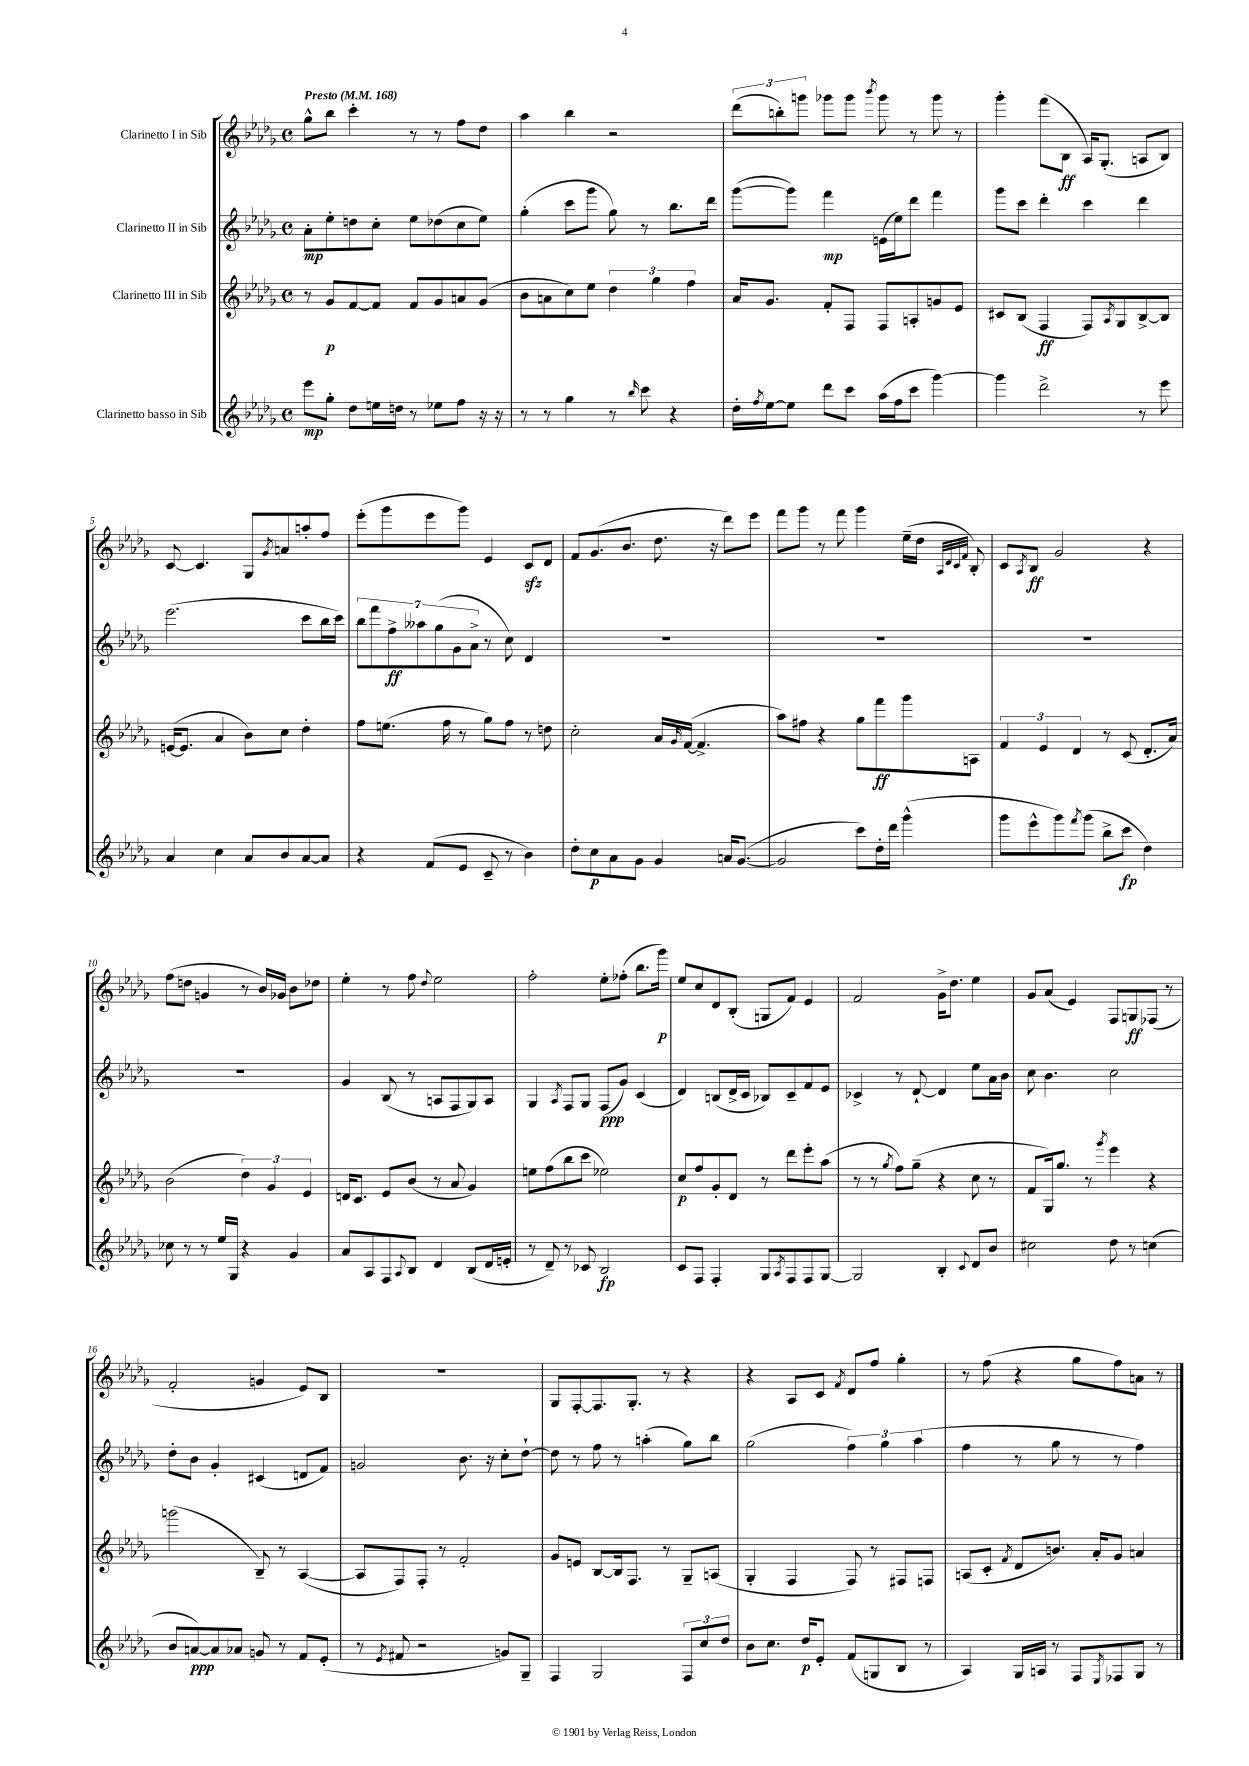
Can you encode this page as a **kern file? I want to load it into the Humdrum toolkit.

**kern	**dynam	**kern	**dynam	**kern	**dynam	**kern	**dynam
*part4	*part4	*part3	*part3	*part2	*part2	*part1	*part1
*staff4	*staff4	*staff3	*staff3	*staff2	*staff2	*staff1	*staff1
*I"Clarinetto basso in Sib	*	*I"Clarinetto III in Sib	*	*I"Clarinetto II in Sib	*	*I"Clarinetto I in Sib	*
*clefG2	*	*clefG2	*	*clefG2	*	*clefG2	*
*k[b-e-a-d-g-]	*	*k[b-e-a-d-g-]	*	*k[b-e-a-d-g-]	*	*k[b-e-a-d-g-]	*
*M4/4	*	*M4/4	*	*M4/4	*	*M4/4	*
*met(c)	*	*met(c)	*	*met(c)	*	*met(c)	*
*MM168	*	*MM168	*	*MM168	*	*MM168	*
=1	=1	=1	=1	=1	=1	=1	=1
!	!	!	!	!	!	!LO:TX:a:B:t=Presto	!
8eee-\L	mp	8r	.	8a-'\L	mp	8gg-^^\L	.
8gg-'\J	.	8g-/L	p	8ee-'\	.	8bb-\J	.
8dd-\L	.	[8f/	.	8ddn\	.	4ccc'\	.
16een\L	.	8f/J]	.	8cc'\J	.	.	.
16ddn\JJ	.	.	.	.	.	.	.
8r	.	8f/L	.	8ee-\L	.	8r	.
8ee-X\L	.	8g-/	.	(8dd-X\	.	8r	.
8ff\J	.	8an/	.	8cc\	.	8ff\L	.
16r	.	(8g-/J	.	8ee-\J)	.	8dd-\J	.
16r	.	.	.	.	.	.	.
=2	=2	=2	=2	=2	=2	=2	=2
8r	.	8b-\L	.	(4gg-'\	.	4aa-\	.
8r	.	8an\	.	.	.	.	.
4gg-\	.	8cc\)	.	8ccc\L	.	4bb-\	.
.	.	8ee-\J	.	8ggg-\J	.	.	.
8r	.	6dd-\	.	8gg-\)	.	2r	.
16qqbb-/	.	.	.	.	.	.	.
8ccc\	.	.	.	8r	.	.	.
.	.	6gg-\	.	.	.	.	.
4r	.	.	.	8.bb-\L	.	.	.
.	.	6ff\	.	.	.	.	.
.	.	.	.	16ddd-\Jk	.	.	.
=3	=3	=3	=3	=3	=3	=3	=3
16dd-'\LL	.	16a-/KL	.	([8ggg-\L	.	(12ddd-\L	.
8qff/	.	.	.	.	.	.	.
[16ee-\J	.	8.g-/J	.	.	.	.	.
.	.	.	.	.	.	12bbn'\)	.
8ee-\J]	.	.	.	8ggg-\J])	.	.	.
.	.	.	.	.	.	12gggn\J	.
8ddd-\L	.	8f'/L	.	4fff\	mp	8ggg-X\L	.
8ccc\J	.	8F/J	.	.	.	8ggg-\J	.
.	.	.	.	.	.	8qbbb-/	.
(16aa-\LL	.	8F/L	.	(16en\LL	.	8ggg-\	.
16ff\J	.	.	.	16ee-\J)	.	.	.
8ccc\J	.	8An'/	.	8ddd-\J	.	8r	.
[4ggg-\)	.	8gn/	.	4fff\	.	8ggg-\	.
.	.	8e-/J	.	.	.	8r	.
=4	=4	=4	=4	=4	=4	=4	=4
4ggg-\]	.	8c#X/L	.	8ggg-\L	.	4ggg-'\	.
.	.	(8B-/J	.	8ccc\J	.	.	.
2ddd-^\	.	4F/	ff	4ddd-'\	.	(8fff\L	.
.	.	.	.	.	.	8B-\J	ff
.	.	8F/L)	.	4ccc\	.	16A-/KL)	.
.	.	.	.	.	.	(8.G-'/J	.
.	.	8qA-/	.	.	.	.	.
.	.	8G-/	.	.	.	.	.
8r	.	[8B-^/	.	4ddd-\	.	8An/L	.
8eee-\	.	8B-/J]	.	.	.	8B-/J)	.
!!LO:LB:g=z
=5	=5	=5	=5	=5	=5	=5	=5
4a-/	.	([16en/KL	.	(2.eee-\	.	[8c/	.
.	.	8.e/J]	.	.	.	.	.
.	.	.	.	.	.	4.c/]	.
4cc\	.	4a-/	.	.	.	.	.
8a-/L	.	8b-\L)	.	.	.	8G-/L	.
.	.	.	.	.	.	8qg-/	.
8b-/	.	8cc\J	.	.	.	8an/	.
[8a-/	.	4dd-'\	.	8ccc\L	.	8aan'/	.
8a-/J]	.	.	.	16bb-\L	.	8ff/J	.
.	.	.	.	16ccc\JJ)	.	.	.
=6	=6	=6	=6	=6	=6	=6	=6
4r	.	8ff\L	.	14bb-\L	.	(8eee-'\L	.
.	.	.	.	14fff\	.	.	.
.	.	(8.een\J	.	.	.	8ggg-\	.
.	.	.	.	14ff^\	ff	.	.
.	.	.	.	14aa--X\	.	.	.
(8f/L	.	.	.	.	.	8eee-\	.
.	.	.	.	(14gg-\	.	.	.
.	.	16ff\	.	.	.	.	.
.	.	.	.	14g-\	.	.	.
8e-/J	.	8r	.	.	.	8ggg-\J)	.
.	.	.	.	14a-^\J	.	.	.
8c~/	.	8gg-\L)	.	8r	.	4e-/	.
8r	.	8ff\J	.	8cc\)	.	.	.
4b-\)	.	8r	.	4d-/	.	8czz/L	.
.	.	8ddn\	.	.	.	8d-/J	.
=7	=7	=7	=7	=7	=7	=7	=7
8dd-'\L	.	2cc'\	.	1r	.	8f/L	.
8cc\	p	.	.	.	.	(8.g-/	.
8a-\	.	.	.	.	.	.	.
.	.	.	.	.	.	8.b-/J	.
8g-\J	.	.	.	.	.	.	.
4g-/	.	16a-/LL	.	.	.	8.dd-\	.
.	.	16qqg-/	.	.	.	.	.
.	.	([16f/JJ	.	.	.	.	.
.	.	4.f^/]	.	.	.	.	.
.	.	.	.	.	.	16r	.
16an/KL	.	.	.	.	.	8ddd-\L)	.
([8.g-/J	.	.	.	.	.	.	.
.	.	.	.	.	.	8eee-\J	.
=8	=8	=8	=8	=8	=8	=8	=8
2g-/]	.	8aa-\L)	.	1r	.	8fff\L	.
.	.	8ff#X\J	.	.	.	8ggg-\J	.
.	.	4r	.	.	.	8r	.
.	.	.	.	.	.	8fff\	.
8ccc\L)	.	8gg-\L	.	.	.	4ggg-\	.
16dd-'\L	.	8fff\	ff	.	.	.	.
16ddd-\JJ	.	.	.	.	.	.	.
(4ggg-^^\	.	8ggg-\	.	.	.	(16ee-~\LL	.
.	.	.	.	.	.	16dd-\JJ	.
.	.	.	.	.	.	32qqA-/LLL	.
.	.	.	.	.	.	32qqd-/	.
.	.	.	.	.	.	32qqc/	.
.	.	.	.	.	.	32qqf/JJJ	.
.	.	8An\J	.	.	.	8B-'/)	.
=9	=9	=9	=9	=9	=9	=9	=9
8ggg-\L	.	6f/	.	1r	.	8c/L	.
.	.	.	.	.	.	8qA-/	.
8eee-^^\	.	.	.	.	.	8B-/J	ff
.	.	6e-/	.	.	.	.	.
8ggg-\)	.	.	.	.	.	2g-/	.
.	.	6d-/	.	.	.	.	.
8qfff/	.	.	.	.	.	.	.
(8ggg-\J	.	.	.	.	.	.	.
8bb-^\L	.	8r	.	.	.	.	.
8ccc\J	fp	(8c/	.	.	.	.	.
4dd-\)	.	8.d-'/L	.	.	.	4r	.
.	.	16a-/Jk)	.	.	.	.	.
!!LO:LB:g=z
=10	=10	=10	=10	=10	=10	=10	=10
8cc-X\	.	(2b-\	.	1r	.	(8ff\L	.
8r	.	.	.	.	.	8ddn\J	.
8r	.	.	.	.	.	4gn/	.
16ee-/LL	.	.	.	.	.	.	.
16G-/JJ	.	.	.	.	.	.	.
4r	.	6dd-\)	.	.	.	8r	.
.	.	.	.	.	.	16b-/LL)	.
.	.	6g-/	.	.	.	.	.
.	.	.	.	.	.	16g-X/JJ	.
4g-/	.	.	.	.	.	8b-\L	.
.	.	6e-/	.	.	.	.	.
.	.	.	.	.	.	8dd-X\J	.
=11	=11	=11	=11	=11	=11	=11	=11
8a-/L	.	16dn/KL	.	4g-/	.	4ee-'\	.
.	.	8.c/J	.	.	.	.	.
8A-/	.	.	.	.	.	.	.
8F/	.	8e-/L	.	(8B-/	.	8r	.
8qqA-/	.	.	.	.	.	.	.
8B-/J	.	(8b-/J	.	8r	.	8ff\	.
.	.	.	.	.	.	8qqdd-/	.
4d-/	.	8r	.	8An/L	.	2ee-\	.
.	.	8a-/	.	8F/	.	.	.
(8B-/L	.	4g-/)	.	8G-/)	.	.	.
16d-/L	.	.	.	8A/J	.	.	.
16en'/JJ	.	.	.	.	.	.	.
=12	=12	=12	=12	=12	=12	=12	=12
8r	.	8een\L	.	4G-/	.	2ff'\	.
8d-~/)	.	(8ff\	.	.	.	.	.
.	.	.	.	8qA-/	.	.	.
8r	.	8bb-\	.	8F/L	.	.	.
8c-X/	.	8ccc\J	.	8G-/J	.	.	.
2B-/	fp	2ee-X\)	.	(8F/L	ppp	8ee-'\L	.
.	.	.	.	8g-/J)	.	(8ff-X'\J	.
.	.	.	.	(4c/	.	8.bb-\L	.
.	.	.	.	.	.	16ggg-\Jk)	p
=13	=13	=13	=13	=13	=13	=13	=13
8c/L	.	8cc/L	p	4d-/)	.	8ee-/L	.
8F/J	.	8ff/	.	.	.	8cc/	.
4F'/	.	8g-'/	.	(8Bn/L	.	8d-/	.
.	.	8d-/J	.	16d-^/L	.	(8B-'/J	.
.	.	.	.	16c/JJ	.	.	.
8G-/L	.	8r	.	8B-X/L)	.	8Gn/L	.
8qA-/	.	.	.	.	.	.	.
8F/	.	8ddd-\L	.	8c~/	.	8f/J)	.
8F/	.	8eee-'\	.	8f/	.	4e-/	.
[8G-/J	.	(8aa-\J	.	8e-/J	.	.	.
=14	=14	=14	=14	=14	=14	=14	=14
2G-/]	.	8r	.	4c-X^/	.	2f/	.
.	.	8r	.	.	.	.	.
.	.	8qgg-/	.	.	.	.	.
.	.	8ff\L)	.	8r	.	.	.
.	.	(8gg-~\J	.	[8d-`/	.	.	.
4B-'/	.	4r	.	4d-/]	.	16g-^\KL	.
.	.	.	.	.	.	8.dd-\J	.
8qqc/	.	.	.	.	.	.	.
8d-/L	.	8cc\	.	8ee-\L	.	4ee-\	.
8b-/J	.	8r	.	16a-\L	.	.	.
.	.	.	.	16b-\JJ	.	.	.
=15	=15	=15	=15	=15	=15	=15	=15
2cc#X\	.	8f/L	.	8cc\	.	8g-/L	.
.	.	16G-/k)	.	4.b-\	.	(8a-/J	.
.	.	8.gg-/J	.	.	.	.	.
.	.	.	.	.	.	4e-/)	.
.	.	8r	.	.	.	.	.
.	.	8qggg-/	.	.	.	.	.
8dd-\	.	4eee-\	.	2cc\	.	8F/L	.
8r	.	.	.	.	.	8Gn/	ff
(4ccn\	.	4r	.	.	.	(8F-X/J	.
.	.	.	.	.	.	8r	.
!!LO:LB:g=z
=16	=16	=16	=16	=16	=16	=16	=16
8b-/L	.	(2gggn\	.	8dd-'\L	.	2f'/	.
[8an/)	ppp	.	.	8b-\J	.	.	.
8a/]	.	.	.	4g-'/	.	.	.
8a-X/J	.	.	.	.	.	.	.
8gn/	.	8B-~/)	.	(4c#X/	.	4gn/	.
8r	.	8r	.	.	.	.	.
8f/L	.	([4A-/	.	8dn/L	.	8e-/L)	.
(8e-'/J	.	.	.	8f/J)	.	8B-/J	.
=17	=17	=17	=17	=17	=17	=17	=17
8r	.	8A-/L]	.	2gn/	.	1r	.
8qe-/	.	.	.	.	.	.	.
8f#X/	.	8F/)	.	.	.	.	.
2r	.	8F'/J	.	.	.	.	.
.	.	8r	.	.	.	.	.
.	.	2f'/	.	8.b-\	.	.	.
.	.	.	.	16r	.	.	.
8gn/L)	.	.	.	8cc'\L	.	.	.
8G-~/J	.	.	.	[8dd-`\J	.	.	.
=18	=18	=18	=18	=18	=18	=18	=18
4F/	.	8g-/L	.	8dd-\]	.	8G-/L	.
.	.	8en/J	.	8r	.	[8F'/	.
2G-/	.	[8B-/L	.	8ff\	.	8.F/]	.
.	.	16B-/k]	.	8r	.	.	.
.	.	8.F/J	.	.	.	8.G-'/J	.
.	.	.	.	(4aan'\	.	.	.
.	.	8r	.	.	.	8r	.
12F/L	.	8G-~/L	.	8gg-\L)	.	4r	.
12cc/	.	.	.	.	.	.	.
.	.	(8An/J	.	8bb-\J	.	.	.
12dd-/J	.	.	.	.	.	.	.
=19	=19	=19	=19	=19	=19	=19	=19
8b-\L	.	4G-'/	.	(2gg-\	.	4r	.
8.cc\J	.	.	.	.	.	.	.
.	.	4F/	.	.	.	8A-/L	.
16dd-/KL	p	.	.	.	.	.	.
8e-'/J	.	.	.	.	.	8c/J	.
.	.	.	.	.	.	8qf/	.
(8f/L	.	8F/)	.	6ff\)	.	8d-/L	.
8Gn/	.	8r	.	.	.	8ff/J	.
.	.	.	.	6gg-\	.	.	.
8B-/J	.	8F#X/L	.	.	.	4gg-'\	.
.	.	.	.	(6aa-\	.	.	.
8r	.	8Fn/J	.	.	.	.	.
=20	=20	=20	=20	=20	=20	=20	=20
4A-/)	.	(8An/L	.	4ff\	.	8r	.
.	.	8c'/J	.	.	.	(8ff\	.
.	.	8qf/	.	.	.	.	.
16G-/LL	.	8d-/L	.	8r	.	4r	.
16An/JJ	.	.	.	.	.	.	.
8r	.	8.bn/J)	.	8gg-\	.	.	.
8F/L	.	.	.	8r	.	8gg-\L	.
.	.	16a-'/KL	.	.	.	.	.
8qE-/	.	.	.	.	.	.	.
8F-X/	.	8g-/J	.	8r	.	8ff\)	.
8G-/J	.	4an/	.	4ff\)	.	8an\J	.
8r	.	.	.	.	.	8r	.
==	==	==	==	==	==	==	==
*-	*-	*-	*-	*-	*-	*-	*-
